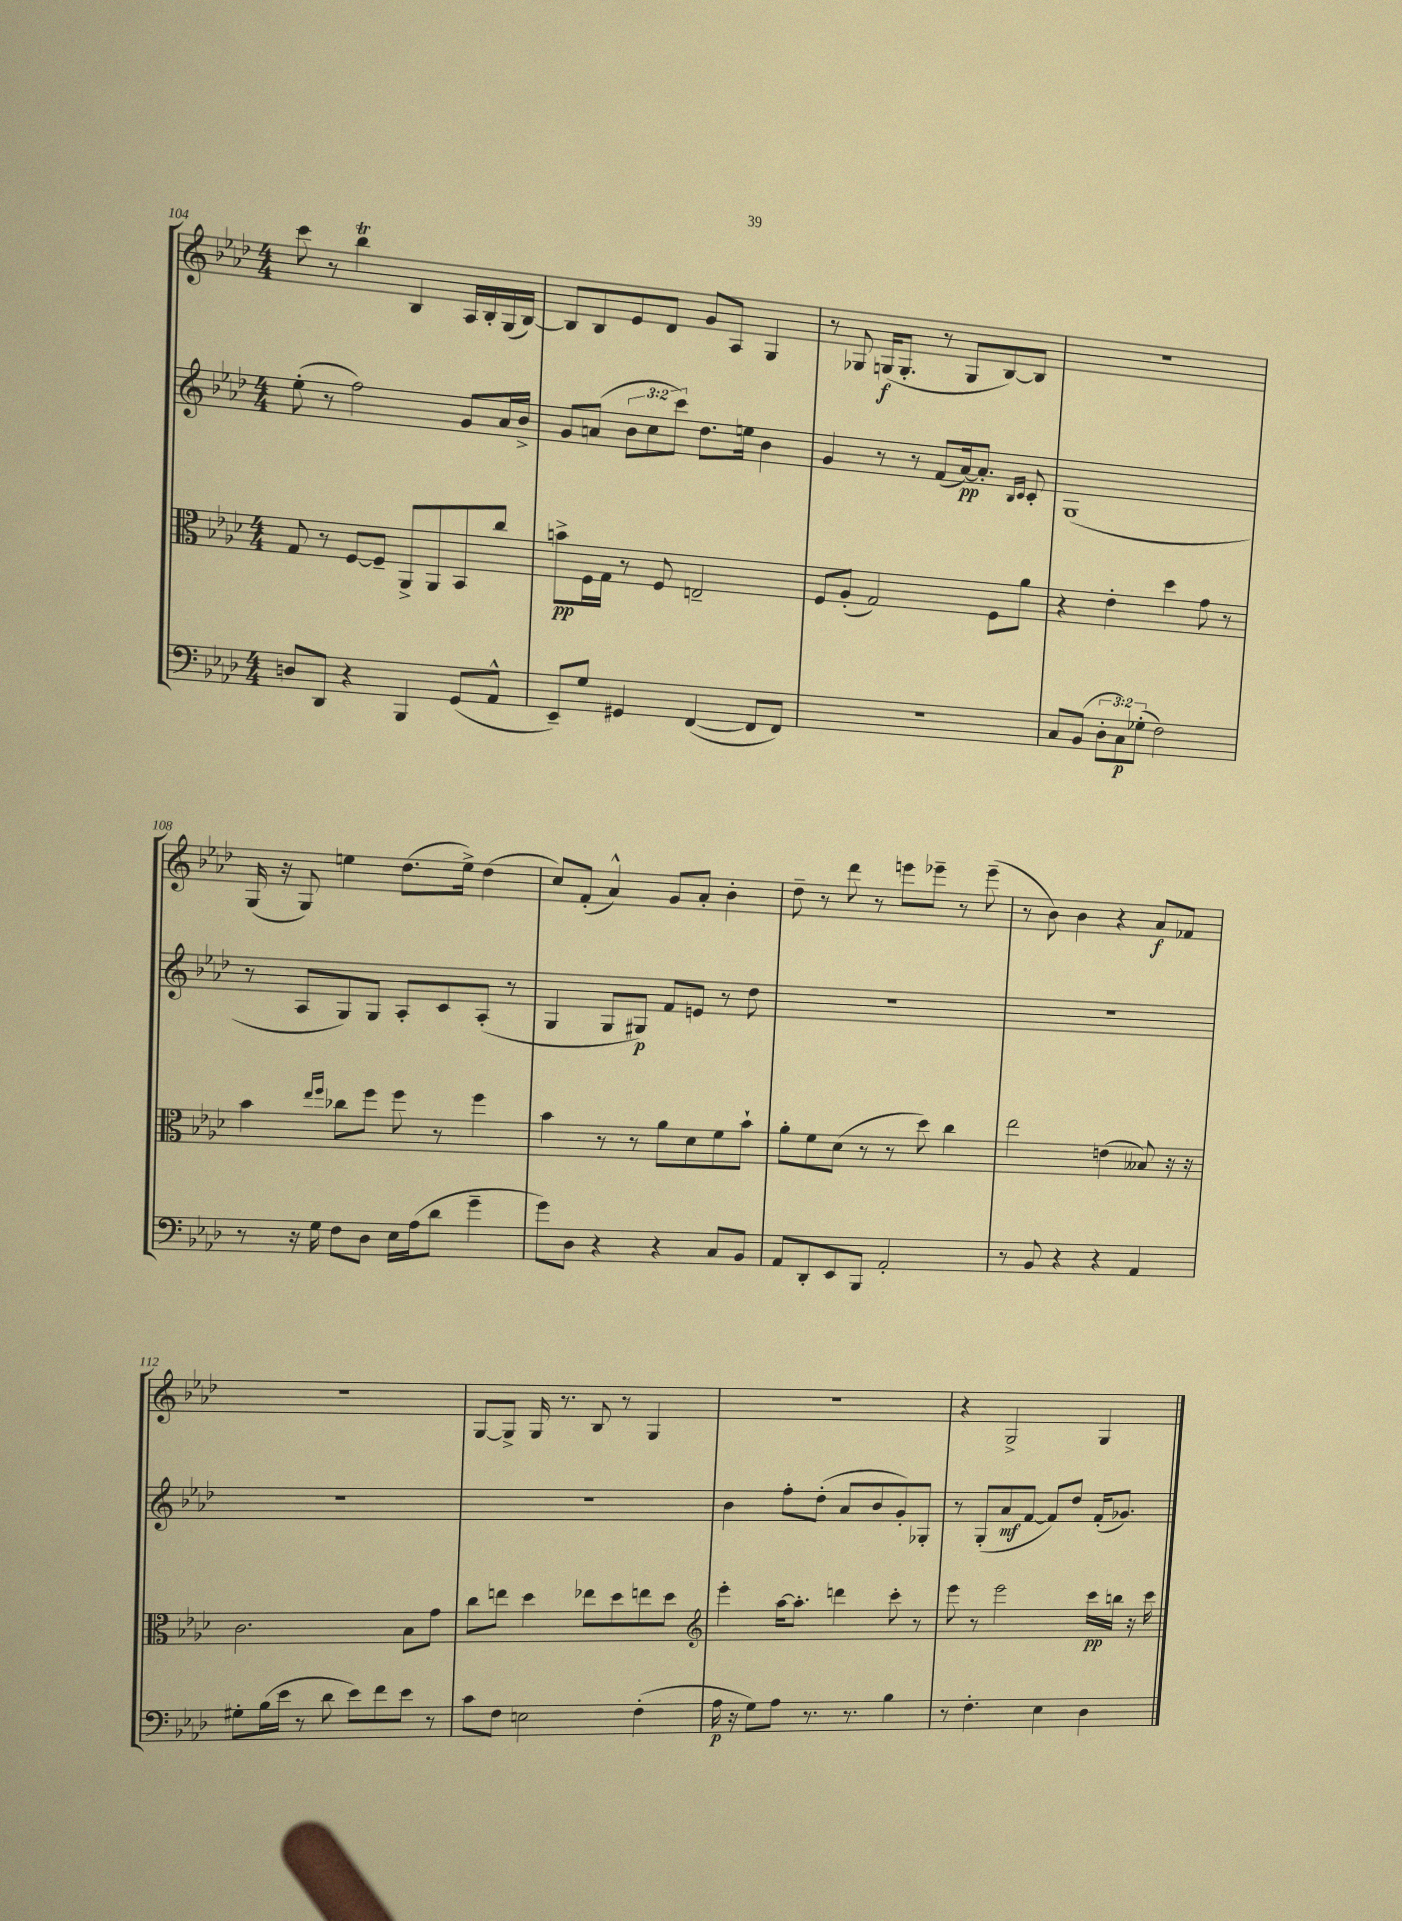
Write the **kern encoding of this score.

**kern	**dynam	**kern	**dynam	**kern	**dynam	**kern	**dynam
*part4	*part4	*part3	*part3	*part2	*part2	*part1	*part1
*staff4	*staff4	*staff3	*staff3	*staff2	*staff2	*staff1	*staff1
*clefF4	*	*clefC3	*	*clefG2	*	*clefG2	*
*k[b-e-a-d-]	*	*k[b-e-a-d-]	*	*k[b-e-a-d-]	*	*k[b-e-a-d-]	*
*M4/4	*	*M4/4	*	*M4/4	*	*M4/4	*
=104	=104	=104	=104	=104	=104	=104	=104
8Dn/L	.	8G/	.	(8ee-'\	.	8ccc\	.
8DD-/J	.	8r	.	8r	.	8r	.
4r	.	[8F/L	.	2ff\)	.	4bb-T\	.
.	.	8F~/J]	.	.	.	.	.
4BBB-/	.	8AA-^/L	.	.	.	4B-/	.
.	.	8AA-/	.	.	.	.	.
(8GG/L	.	8BB-/	.	8g/L	.	16A-/LL	.
.	.	.	.	.	.	16B-'/	.
8AA-^^/J	.	8cc/J	.	16a-/L	.	(16G/	.
.	.	.	.	16b-^/JJ	.	[16B-/JJ)	.
=105	=105	=105	=105	=105	=105	=105	=105
8EE-~/L)	.	8bn^\L	pp	8g/L	.	8B-/L]	.
8G/J	.	16F\L	.	(8an/J	.	8B-/	.
.	.	16G\JJ	.	.	.	.	.
4GG#X/	.	8r	.	12b-\L	.	8e-/	.
.	.	.	.	12cc\	.	.	.
.	.	8F/	.	.	.	8d-/J	.
.	.	.	.	12ccc\J)	.	.	.
([4FF/	.	2En~/	.	8.dd-\L	.	8g/L	.
.	.	.	.	.	.	8A-/J	.
.	.	.	.	16een\Jk	.	.	.
8FF/L]	.	.	.	4b-\	.	4G/	.
8FF/J)	.	.	.	.	.	.	.
=106	=106	=106	=106	=106	=106	=106	=106
1r	.	8F/L	.	4g/	.	8r	.
.	.	(8A-'/J	.	.	.	8G-X/	.
.	.	2G/)	.	8r	.	(16Gn/KL	f
.	.	.	.	.	.	8.G'/J	.
.	.	.	.	8r	.	.	.
.	.	.	.	(8f/L	.	8r	.
.	.	.	.	[16a-/k)	pp	8G/L	.
.	.	.	.	8.a-'/J]	.	.	.
.	.	8F\L	.	.	.	[8B-/)	.
.	.	.	.	16qqB-/LL	.	.	.
.	.	.	.	16qqc/JJ	.	.	.
.	.	8a-\J	.	8c'/	.	8B-/J]	.
=107	=107	=107	=107	=107	=107	=107	=107
8C/L	.	4r	.	(1G	.	1r	.
(8BB-/J	.	.	.	.	.	.	.
12D-'\L	.	4e-'\	.	.	.	.	.
12C\)	p	.	.	.	.	.	.
(12G-X'\J	.	.	.	.	.	.	.
2F\)	.	4dd-\	.	.	.	.	.
.	.	8g\	.	.	.	.	.
.	.	8r	.	.	.	.	.
!!LO:LB:g=z
=108	=108	=108	=108	=108	=108	=108	=108
8r	.	4b-\	.	8r	.	(16G/	.
.	.	.	.	.	.	16r	.
16r	.	.	.	8A-/L	.	8G/)	.
16G\	.	.	.	.	.	.	.
.	.	16qqee-/LL	.	.	.	.	.
.	.	16qqff/JJ	.	.	.	.	.
8F\L	.	8cc-X\L	.	8G/)	.	4een\	.
8D-\J	.	8ff\J	.	8G/J	.	.	.
16E-\LL	.	8ff\	.	8A-'/L	.	(8.dd-\L	.
(16A-\J	.	.	.	.	.	.	.
8d-\J	.	8r	.	8c/	.	.	.
.	.	.	.	.	.	16ee^\Jk)	.
4g~\	.	4ff\	.	(8A-'/J	.	(4dd-\	.
.	.	.	.	8r	.	.	.
=109	=109	=109	=109	=109	=109	=109	=109
8g\L)	.	4b-\	.	4G/	.	8cc/L)	.
8D-\J	.	.	.	.	.	(8f'/J	.
4r	.	8r	.	8G/L	.	4a-^^/)	.
.	.	8r	.	8G#X/J)	p	.	.
4r	.	8a-\L	.	8f/L	.	8g/L	.
.	.	8d-\	.	8en/J	.	8a-'/J	.
8C/L	.	8f\	.	8r	.	4b-'\	.
8BB-/J	.	8b-`\J	.	8dd-\	.	.	.
=110	=110	=110	=110	=110	=110	=110	=110
8AA-/L	.	8a-'\L	.	1r	.	8dd-~\	.
8DD-'/	.	8f\	.	.	.	8r	.
8EE-/	.	(8d-\J	.	.	.	8ddd-\	.
8BBB-/J	.	8r	.	.	.	8r	.
2AA-'/	.	8r	.	.	.	8eeen\L	.
.	.	8dd-\)	.	.	.	8eee-X~\J	.
.	.	4cc\	.	.	.	8r	.
.	.	.	.	.	.	(8eee-~\	.
=111	=111	=111	=111	=111	=111	=111	=111
8r	.	2ee-\	.	1r	.	8r	.
8BB-/	.	.	.	.	.	8b-\)	.
4r	.	.	.	.	.	4b-\	.
4r	.	(4en\	.	.	.	4r	.
4AA-/	.	8B--X/)	.	.	.	8a-/L	f
.	.	16r	.	.	.	8f-X/J	.
.	.	16r	.	.	.	.	.
!!LO:LB:g=z
=112	=112	=112	=112	=112	=112	=112	=112
8G#X'\L	.	2.c\	.	1r	.	1r	.
(16B-\L	.	.	.	.	.	.	.
16e-\JJ	.	.	.	.	.	.	.
8r	.	.	.	.	.	.	.
8d-\	.	.	.	.	.	.	.
8e-\L)	.	.	.	.	.	.	.
8f\	.	.	.	.	.	.	.
8e-\J	.	8B-\L	.	.	.	.	.
8r	.	8g\J	.	.	.	.	.
=113	=113	=113	=113	=113	=113	=113	=113
8c\L	.	8cc\L	.	1r	.	[8G/L	.
8F\J	.	8een\J	.	.	.	8G^/J]	.
2En\	.	4dd-\	.	.	.	16G/	.
.	.	.	.	.	.	8.r	.
.	.	8ee-X\L	.	.	.	8B-/	.
.	.	8dd-\	.	.	.	8r	.
(4F'\	.	8een\	.	.	.	4G/	.
.	.	8dd-\J	.	.	.	.	.
=114	=114	=114	=114	=114	=114	=114	=114
*	*	*clefG2	*	*	*	*	*
16A-\	p	4eee-'\	.	4b-\	.	1r	.
16r	.	.	.	.	.	.	.
8G\L)	.	.	.	.	.	.	.
8A-\J	.	[16aa-\KL	.	8ff'\L	.	.	.
.	.	8.aa-'\J]	.	.	.	.	.
8.r	.	.	.	(8dd-'\J	.	.	.
.	.	4dddn\	.	8a-/L	.	.	.
8.r	.	.	.	.	.	.	.
.	.	.	.	8b-/	.	.	.
4B-\	.	8ccc'\	.	8g'/)	.	.	.
.	.	8r	.	8G-X'/J	.	.	.
=115	=115	=115	=115	=115	=115	=115	=115
8r	.	8eee-\	.	8r	.	4r	.
4.F'\	.	8r	.	(8G'/L	.	.	.
.	.	2eee-\	.	8a-/	mf	2G^/	.
.	.	.	.	[8f/J	.	.	.
4E-\	.	.	.	8f/L])	.	.	.
.	.	.	.	8dd-/J	.	.	.
4D-\	.	16ccc\LL	pp	(16f'/KL	.	4G/	.
.	.	16bbn\JJ	.	8.g-X/J)	.	.	.
.	.	16r	.	.	.	.	.
.	.	16ccc\	.	.	.	.	.
==	==	==	==	==	==	==	==
*-	*-	*-	*-	*-	*-	*-	*-
